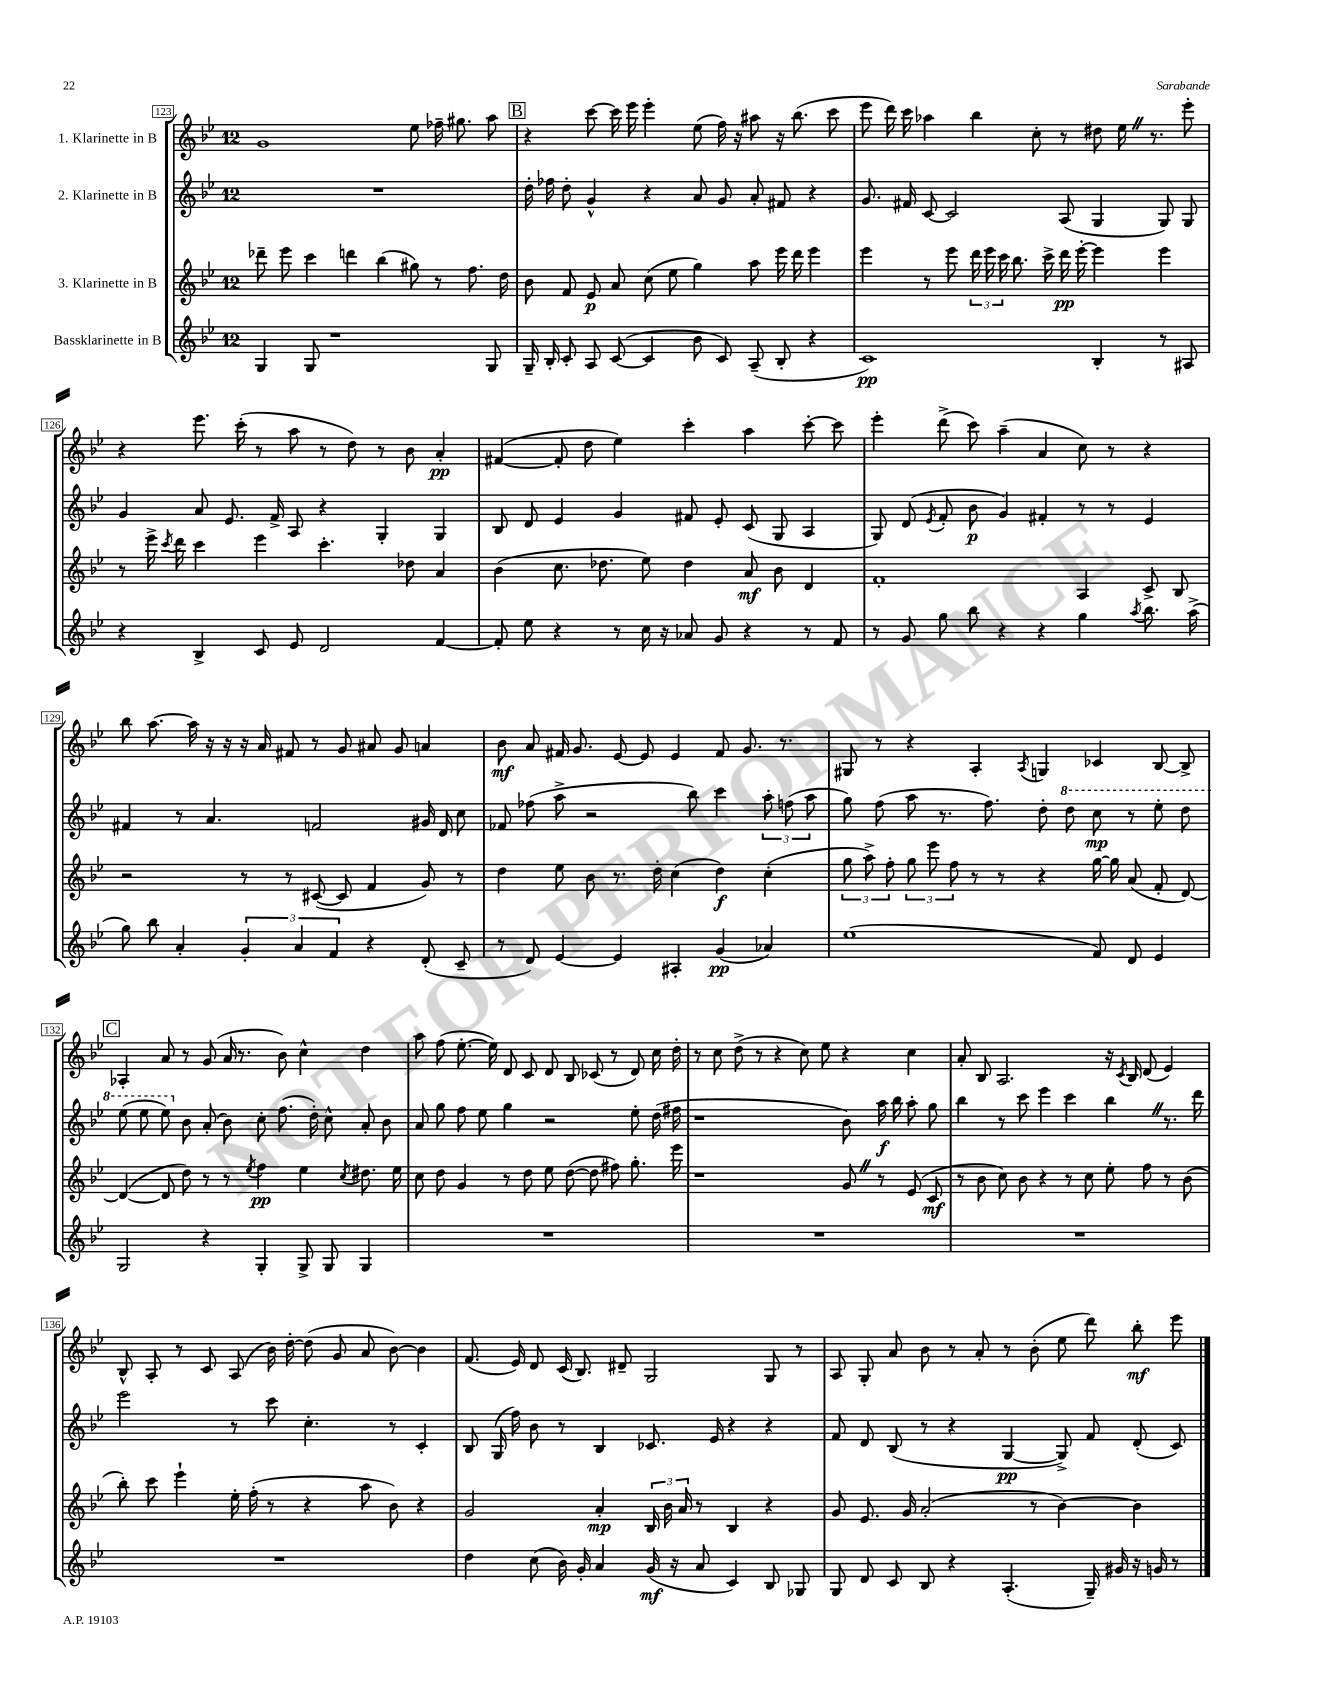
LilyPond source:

<<
\new StaffGroup <<
\new Staff = "s0" \with { instrumentName = "1. Klarinette in B" } {
    \clef treble \key bes \major \once \override Staff.TimeSignature.style = #'single-digit \time 12/8
    \autoBeamOff g'1 ees''8 fes''16-- gis''8. a''8 |
    \mark \markup { \box "B" } r4 c'''8~ c'''16 ees'''16 ees'''4-. ees''8( f''16) r16 ais''8 r16 bes''8.( c'''8 |
    ees'''8 d'''16) c'''16 aes''4 bes''4 c''8-. r8 dis''8 ees''16 \once \override BreathingSign.text = \markup { \musicglyph "scripts.caesura.straight" } \breathe r8. ees'''8-. |
    r4 ees'''8. c'''16-.( r8 a''8 r8 d''8) r8 bes'8 a'4-.\pp |
    fis'4~( fis'8-. d''8 ees''4) c'''4-. a''4 c'''8~-. c'''8 |
    ees'''4-. d'''8->( c'''8) a''4--( a'4 c''8) r8 r4 |
    bes''8 a''8.~ a''16 r16 r16 r16 a'16 fis'8 r8 g'8 ais'8 g'8 a'4 |
    bes'8\mf a'8 fis'16 g'8. ees'8~ ees'8 ees'4 fis'8 g'8. r8. |
    gis8 r8 r4 a4-. \acciaccatura { a8 } g4 ces'4 bes8~ bes8-> |
    \mark \markup { \box "C" } aes4-. a'8 r8 g'8( a'16 r8. bes'8) c''4-^ d''4 |
    a''8 f''8( ees''8.~-. ees''16) d'8 c'8 d'8 bes8 ces'8( r8 d'8) c''16 d''16-. |
    r8 c''8 d''8->( r8 r4 c''8) ees''8 r4 c''4 |
    a'8-. bes8 a2. r16 \acciaccatura { c'8 } bes16 d'8( ees'4) |
    bes8-^ a8-. r8 c'8 a8( bes'16) d''16~-. d''8( g'8 a'8 bes'8~) bes'4 |
    f'8.( ees'16) d'8 c'16( bes8.) dis'8-- g2 g8 r8 |
    a8 g8-. a'8 bes'8 r8 a'8-. r8 bes'8-.( ees''8 d'''8) bes''8-.\mf ees'''8 \bar "|." |
}
\new Staff = "s1" \with { instrumentName = "2. Klarinette in B" } {
    \clef treble \key bes \major \once \override Staff.TimeSignature.style = #'single-digit \time 12/8
    \autoBeamOff R1. |
    \mark \markup { \box "B" } d''16-. fes''16 d''8-. g'4-^ r4 a'8 g'8 a'8-. fis'8 r4 |
    g'8. fis'16 c'8~ c'2 a8( g4 g8) g8 |
    g'4 a'8 ees'8. f'16-> a8 r4 g4-. g4 |
    bes8 d'8 ees'4 g'4 fis'8 ees'8-. c'8( g8 a4 |
    g8) d'8( \acciaccatura { ees'8 } f'8-. bes'8\p g'4) fis'4-. r8 r8 ees'4 |
    fis'4 r8 a'4. f'2 gis'16 d'16 c''8 |
    fes'8 fes''8( a''8-> r2 bes''8) c'''4 \tuplet 3/2 { a''8-. f''8( a''8 } |
    g''8) f''8( a''8 r8. f''8.) d''8-. \ottava #1 d'''8 c'''8\mp r8 ees'''8-. d'''8 |
    \mark \markup { \box "C" } ees'''8( ees'''8 ees'''8) \ottava #0 bes'8 a'8-.( bes'8) c''8-. f''8.( d''16-.) c''8-^ a'8-. bes'8 |
    a'8 g''8 f''8 ees''8 g''4 r2 ees''8-. d''16( fis''16 |
    r1 bes'8) a''16\f bes''16 a''8-. g''8 |
    bes''4 r8 c'''8 ees'''4 c'''4 bes''4 \once \override BreathingSign.text = \markup { \musicglyph "scripts.caesura.straight" } \breathe r8. d'''16 |
    ees'''2 r8 c'''8 c''4.-. r8 c'4-. |
    bes8 g16( f''16) bes'8 r8 bes4 ces'8. ees'16 r4 r4 |
    f'8 d'8 bes8( r8 r4 g4~\pp g8->) f'8 d'8-.( c'8) \bar "|." |
}
\new Staff = "s2" \with { instrumentName = "3. Klarinette in B" } {
    \clef treble \key bes \major \once \override Staff.TimeSignature.style = #'single-digit \time 12/8
    \autoBeamOff des'''8-- ees'''8 c'''4 d'''4 bes''4( gis''8) r8 f''8. d''16 |
    \mark \markup { \box "B" } bes'8 f'8 ees'8\p a'8 c''8( ees''8 g''4) a''8 ees'''16 d'''16 ees'''4 |
    ees'''4 r8 ees'''8 \tuplet 3/2 { d'''16 ees'''16 c'''16 } bes''8. c'''16-> d'''16\pp ees'''16~-. ees'''4 ees'''4 |
    r8 ees'''16-> \acciaccatura { c'''8 } d'''16 c'''4 ees'''4 c'''4.-. des''8 a'4 |
    bes'4( c''8. des''8. ees''8) des''4 a'8\mf bes'8 d'4 |
    f'1-. a4 c'8-> bes8 |
    r2 r8 r8 cis'8~( cis'8 f'4 g'8) r8 |
    d''4 ees''8 bes'8 r8. d''16-. c''4( d''4\f) c''4-.( |
    \tuplet 3/2 { g''8 a''8->) f''8-. } \tuplet 3/2 { g''8 ees'''8 f''8 } r8 r8 r4 g''16~ g''16 a'8( f'8-. d'8~) |
    \mark \markup { \box "C" } d'4~( d'8 d''8) r8 r8 \acciaccatura { ees''8 } f''4\pp ees''4 \acciaccatura { c''8 } dis''8. ees''16 |
    c''8 d''8 g'4 r8 d''8 ees''8 d''8~( d''8 fis''8) g''8.-. ees'''16 |
    r1 g'8 \once \override BreathingSign.text = \markup { \musicglyph "scripts.caesura.straight" } \breathe r8 ees'8( c'8\mf |
    r8 bes'8 c''8) bes'8 r4 r8 c''8 ees''8-. f''8 r8 bes'8( |
    bes''8-.) c'''8 ees'''4-! ees''16-. f''16-.( r8 r4 a''8 bes'8) r4 |
    g'2 a'4-.\mp \tuplet 3/2 { bes16 bes'16 a'16 } r8 bes4 r4 |
    g'8 ees'8. g'16 a'2-.( r8 bes'4~) bes'4 \bar "|." |
}
\new Staff = "s3" \with { instrumentName = "Bassklarinette in B" } {
    \clef treble \key bes \major \once \override Staff.TimeSignature.style = #'single-digit \time 12/8
    \autoBeamOff g4 g8 r1 g8 |
    \mark \markup { \box "B" } g16-- bes16-. c'8-. a8 c'8~( c'4 bes'8 c'8) a8--( bes8-. r4 |
    c'1\pp) bes4-. r8 ais8 |
    r4 bes4-> c'8 ees'8 d'2 f'4~ |
    f'8-. ees''8 r4 r8 c''16 r16 aes'8 g'8 r4 r8 f'8 |
    r8 g'8 g''8 bes''8 r4 r4 g''4 \acciaccatura { a''8 } bes''8. a''16->( |
    g''8) bes''8 a'4-. \tuplet 3/2 { g'4-. a'4 f'4 } r4 d'8-.( c'8-- |
    r8 d'8) ees'4~ ees'4 ais4-. g'4\pp( aes'4) |
    ees''1( f'8) d'8 ees'4 |
    \mark \markup { \box "C" } g2 r4 g4-. g8-> g8 g4 |
    R1. |
    R1. |
    R1. |
    R1. |
    d''4 c''8( bes'16) g'16-. a'4 g'16\mf( r16 a'8 c'4) bes8 ges8 |
    g8 d'8 c'8 bes8 r4 a4.-.( g16--) gis'16 r16 g'16 r8 \bar "|." |
}
>>
>>
\layout { \context { \Score currentBarNumber = #123 \override BarNumber.stencil = #(make-stencil-boxer 0.1 0.3 ly:text-interface::print) } }
